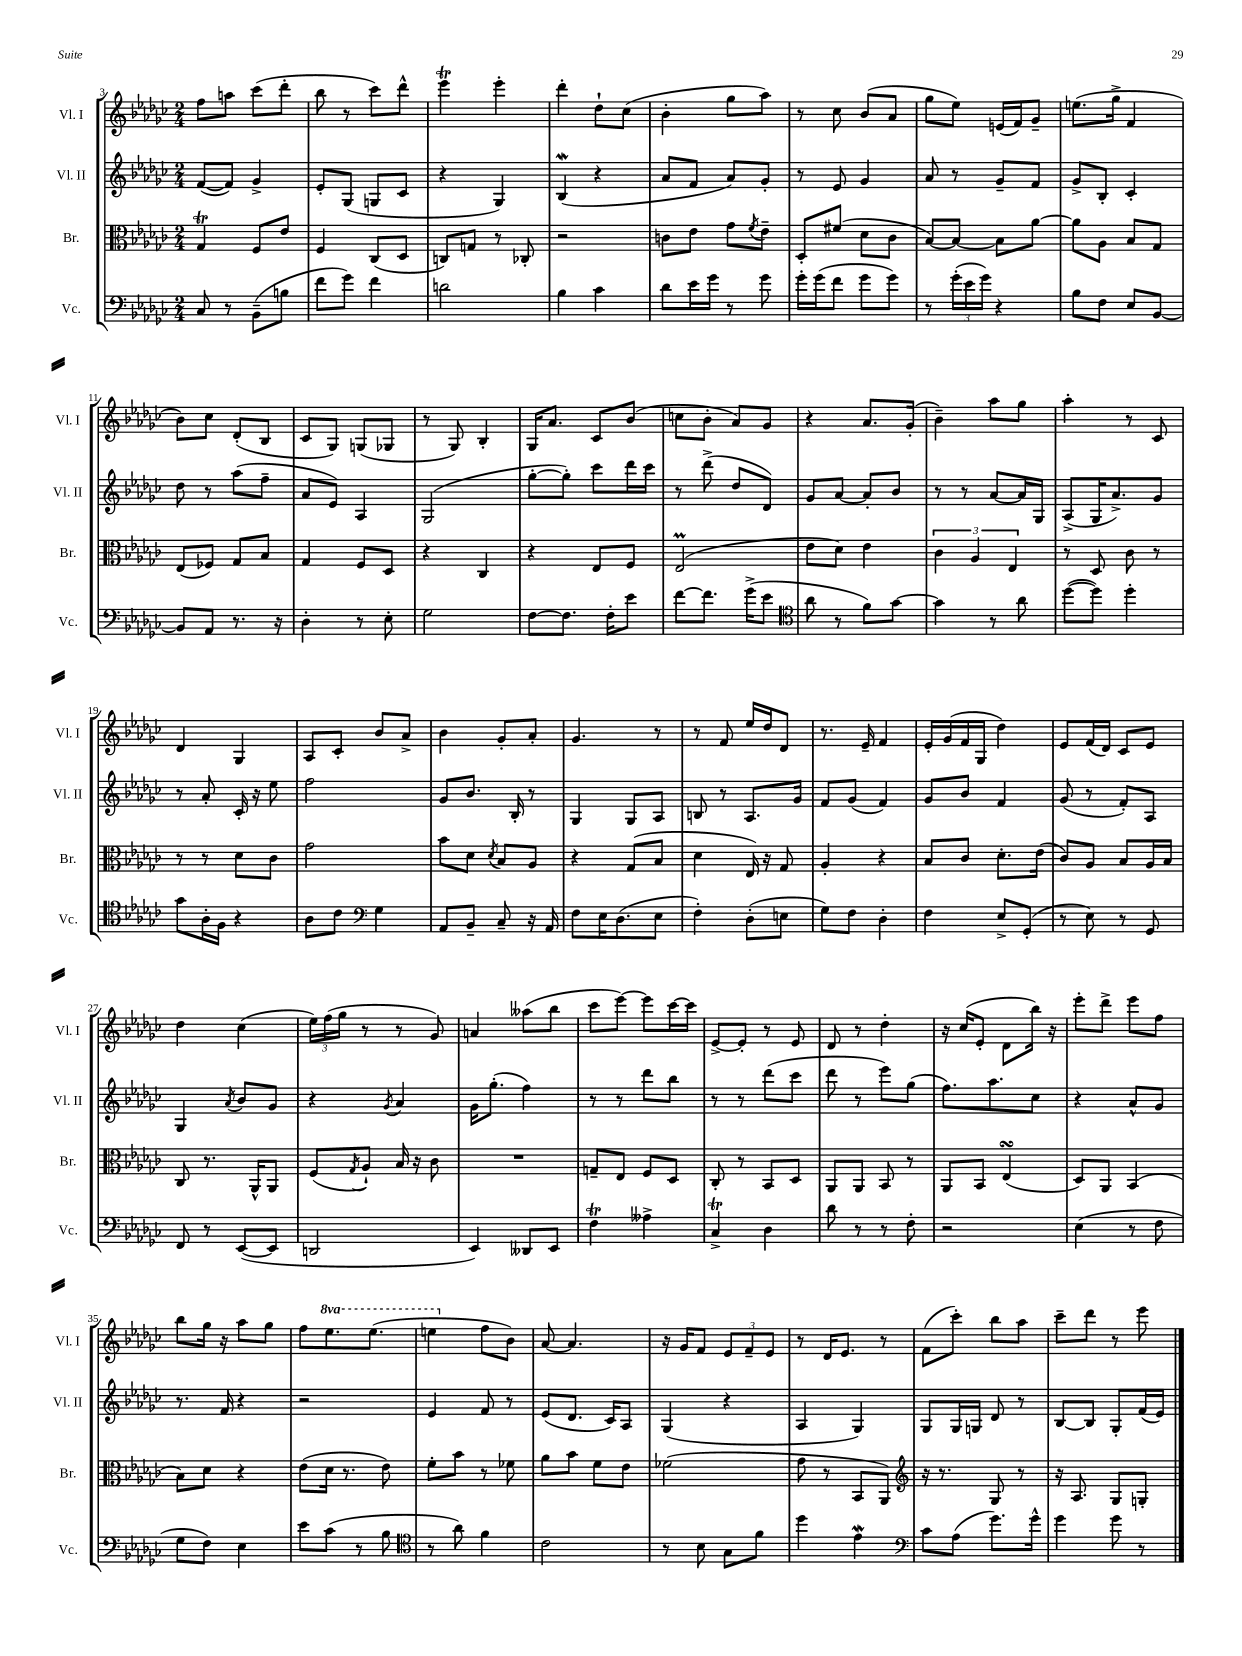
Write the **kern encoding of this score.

**kern	**kern	**kern	**kern
*staff4	*staff3	*staff2	*staff1
*clefF4	*clefC3	*clefG2	*clefG2
*k[b-e-a-d-g-c-]	*k[b-e-a-d-g-c-]	*k[b-e-a-d-g-c-]	*k[b-e-a-d-g-c-]
*M2/4	*M2/4	*M2/4	*M2/4
8C-/	4G-/	([8f/L	8ff\L
8r	.	8f/]J)	8aa\J
(8BB-~\L	8F/L	4g-^/	(8ccc-\L
8B\J	8e-/J	.	8ddd-'\J
=	=	=	=
8f\L	4F/	8e-'/L	8bb-\
8g-\J)	.	(8G-/J	8r
4f\	(8C-/L	8G/L	8ccc-\L)
.	8D-/J	8c-/J	8ddd-^^\J
=	=	=	=
2d\	8C/L)	4r	4eee-\
.	8G/J	.	.
.	8r	4G-/)	4eee-'\
.	8C-'/	.	.
=	=	=	=
4B-\	2r	(4B-/	4ddd-'\
4c-\	.	4r	8dd-`\L
.	.	.	(8cc-\J
=	=	=	=
8d-\L	8c\L	8a-/L	4b-'\
16e-\L	8e-\J	8f/J	.
16g-\JJ	.	.	.
8r	8g-\L	8a-/L)	8gg-\L
.	8qf/	.	.
8g-\	8e-~\J	8g-'/J	8aa-\J)
=	=	=	=
16g-'\LL	8D-'/L	8r	8r
(16g-\J	.	.	.
8f\J	(8f#/J	8e-/	8cc-\
8g-\L	8d-\L	4g-/	(8b-/L
8g-\J)	8c-\J	.	8a-/J
=	=	=	=
8r	[8B-/L)	8a-/	8gg-\L
(24g-'\LL	8B-/_J	8r	8ee-\J)
24e-\	.	.	.
24g-\JJ)	.	.	.
4r	8B-\]L	8g-~/L	(16e/LL
.	.	.	16f/J)
.	[8a-\J	8f/J	8g-~/J
=	=	=	=
8B-\L	8a-\]L	8g-^/L	(8.ee\L
8F\J	8A-\J	8B-'/J	.
.	.	.	16gg-^\Jk
8E-/L	8B-/L	4c-'/	4f/
[8BB-/J	8G-/J	.	.
=	=	=	=
8BB-/]L	(8E-/L	8dd-\	8b-\L)
8AA-/J	8F-/J)	8r	8cc-\J
8.r	8G-/L	(8aa-\L	(8d-'/L
.	8B-/J	8ff~\J	8B-/J
16r	.	.	.
=	=	=	=
4D-'\	4G-/	8a-/L	8c-/L
.	.	8e-/J)	8G-/J)
8r	8F/L	4A-/	(8G/L
8E-'\	8D-/J	.	8G-/J
=	=	=	=
2G-\	4r	(2G-/	8r
.	.	.	8G-/)
.	4C-/	.	4B-'/
=	=	=	=
[8F\L	4r	[8gg-'\L	16G-/LK
.	.	.	8.a-/J
8.F\]J	.	8gg-'\]J)	.
.	8E-/L	8ccc-\L	8c-/L
16F'\LK	.	.	.
8e-\J	8F/J	16ddd-\L	(8b-/J
.	.	16ccc-\JJ	.
=	=	=	=
[8f\L	(2E-/	8r	8cc\L
8.f\]J	.	(8ddd-^\	8b-'\J
.	.	8dd-/L	8a-/L)
(16g-^\LK	.	.	.
8e-\J	.	8d-/J)	8g-/J
=	=	=	=
*clefC4	*	*	*
8a-\	8e-\L	8g-/L	4r
8r	8d-\J)	[8a-/J	.
8f\L)	4e-\	8a-'/]L	8.a-/L
[8g-\J	.	8b-/J	.
.	.	.	(16g-'/Jk
=	=	=	=
4g-\]	6c-\	8r	4b-~\)
.	.	8r	.
.	6A-/	.	.
8r	.	[8a-/L	8aa-\L
.	6E-/	.	.
8a-\	.	16a-/]L	8gg-\J
.	.	16G-/JJ	.
=	=	=	=
([8dd-\L	8r	(8A-^/L	4aa-'\
8dd-\]J)	8D-/	16G-/K	.
.	.	8.a-^/)	.
4dd-'\	8c-\	.	8r
.	8r	8g-/J	8c-/
=	=	=	=
8g-\L	8r	8r	4d-/
16A-'\L	8r	8a-'/	.
16F\JJ	.	.	.
4r	8d-\L	16c-'/	4G-/
.	.	16r	.
.	8c-\J	8ee-\	.
=	=	=	=
8A-\L	2g-\	2ff\	8A-/L
8c-\J	.	.	8c-'/J
*clefF4	*	*	*
4G-\	.	.	8b-/L
.	.	.	8a-^/J
=	=	=	=
8AA-/L	8b-\L	8g-/L	4b-\
8BB-~/J	8d-\J	8.b-/J	.
.	8qd-/	.	.
8C-~/	8B-/L	.	8g-'/L
.	.	16B-'/	.
16r	8A-/J	8r	8a-'/J
16AA-/	.	.	.
=	=	=	=
8F\L	4r	4G-/	4.g-/
16E-\K	.	.	.
(8.D-\	.	.	.
.	(8G-/L	8G-/L	.
8E-\J	8B-/J	8A-/J	8r
=	=	=	=
4F'\)	4d-\	8B/	8r
.	.	8r	8f/
(8D-'\L	16E-/)	8.A-/L	16ee-/LL
.	16r	.	16dd-/J
8E\J	8G-/	.	8d-/J
.	.	16g-/Jk	.
=	=	=	=
8G-\L)	4A-'/	8f/L	8.r
8F\J	.	(8g-/J	.
.	.	.	16e-~/
4D-'\	4r	4f/)	4f/
=	=	=	=
4F\	8B-/L	8g-/L	16e-'/LL
.	.	.	(16g-/
.	8c-/J	8b-/J	16f/
.	.	.	16G-/JJ
8E-^/L	8.d-'\L	4f/	4dd-\)
(8GG-'/J	.	.	.
.	(16e-\Jk	.	.
=	=	=	=
8r	8c-/L)	(8g-/	8e-/L
8E-\)	8A-/J	8r	(16f/L
.	.	.	16d-/JJ)
8r	8B-/L	8f'/L)	8c-/L
8GG-/	16A-/L	8A-/J	8e-/J
.	16B-/JJ	.	.
=	=	=	=
8FF/	8C-/	4G-/	4dd-\
8r	8.r	.	.
.	.	8qa-/	.
([8EE-/L	.	8b-/L	(4cc-\
.	16AA-^^/LK	.	.
8EE-/]J	8AA-/J	8g-/J	.
=	=	=	=
2DD/	(8F/L	4r	24ee-\LL)
.	.	.	(24ff\
.	.	.	24gg-\JJ
.	8qG-/	.	.
.	8A-`/J)	.	8r
.	.	8qg-/	.
.	16B-/	4a-/	8r
.	16r	.	.
.	8c-\	.	8g-/)
=	=	=	=
4EE-/)	2r	16g-\LK	4a/
.	.	(8.gg-'\J	.
8DD--/L	.	4ff\)	(8aa--\L
8EE-/J	.	.	8bb-\J
=	=	=	=
4F\	8G~/L	8r	8ccc-\L
.	8E-/J	8r	[8eee-\J)
4A--^\	8F/L	8ddd-\L	8eee-\]L
.	8D-/J	8bb-\J	[16ccc-\L
.	.	.	16ccc-\]JJ
=	=	=	=
4C-^/	8C-'/	8r	[8e-^/L
.	8r	8r	8e-'/]J
4D-\	8BB-/L	(8ddd-\L	8r
.	8D-/J	8ccc-\J	8e-/
=	=	=	=
8d-\	8AA-/L	8ddd-\	8d-/
8r	8AA-/J	8r	8r
8r	8BB-/	8eee-\L)	4dd-'\
8F'\	8r	(8gg-\J	.
=	=	=	=
2r	8AA-/L	8.ff\L)	16r
.	.	.	(16cc-/LK
.	8BB-/J	.	8e-'/J
.	.	8.aa-\	.
.	(4E-/	.	8d-\L
.	.	8cc-\J	16bb-\Jk)
.	.	.	16r
=	=	=	=
(4E-\	8D-/L)	4r	8eee-'\L
.	8AA-/J	.	8ddd-^\J
8r	(4BB-/	8a-^^/L	8eee-\L
8F\	.	8g-/J	8ff\J
=	=	=	=
8G-\L	8B-\L)	8.r	8bb-\L
8F\J)	8d-\J	.	16gg-\Jk
.	.	16f/	16r
4E-\	4r	4r	8aa-\L
.	.	.	8gg-\J
=	=	=	=
8e-\L	(8e-\L	2r	8ff\L
(8c-\J	16d-\Jk	.	8.eee-\
.	8.r	.	.
8r	.	.	.
.	.	.	(8.eee-\J
8B-\	8e-\)	.	.
=	=	=	=
*clefC4	*	*	*
8r	8f'\L	4e-/	4eee\
8a-\)	8b-\J	.	.
4f\	8r	8f/	8ff\L
.	8f-\	8r	8b-\J)
=	=	=	=
2c-\	8a-\L	(8e-/L	[8a-/
.	8b-\J	8.d-/J	4.a-/]
.	8f\L	.	.
.	.	16c-/LK)	.
.	8e-\J	8A-/J	.
=	=	=	=
8r	(2f-\	(4G-/	16r
.	.	.	16g-/LK
8B-\	.	.	8f/J
8G-\L	.	4r	12e-/L
.	.	.	12f~/
8f\J	.	.	.
.	.	.	12e-/J
=	=	=	=
4dd-\	8g-\	4A-/	8r
.	8r	.	16d-/LK
.	.	.	8.e-/J
4e-\	8BB-/L	4G-/)	.
.	8AA-/J)	.	8r
=	=	=	=
*clefF4	*clefG2	*	*
8c-\L	16r	8G-/L	(8f\L
.	8.r	.	.
(8A-\J	.	16G-/L	8ccc-'\J)
.	.	16G/JJ	.
8.g-\L)	8G-/	8d-/	8bb-\L
.	8r	8r	8aa-\J
16g-^^\Jk	.	.	.
=	=	=	=
4g-\	16r	[8B-/L	8ccc-~\L
.	8.A-/	.	.
.	.	8B-/]J	8ddd-\J
8g-\	8G-/L	8G-'/L	8r
8r	8G'/J	(16f/L	8eee-\
.	.	16e-/JJ)	.
==	==	==	==
*-	*-	*-	*-
